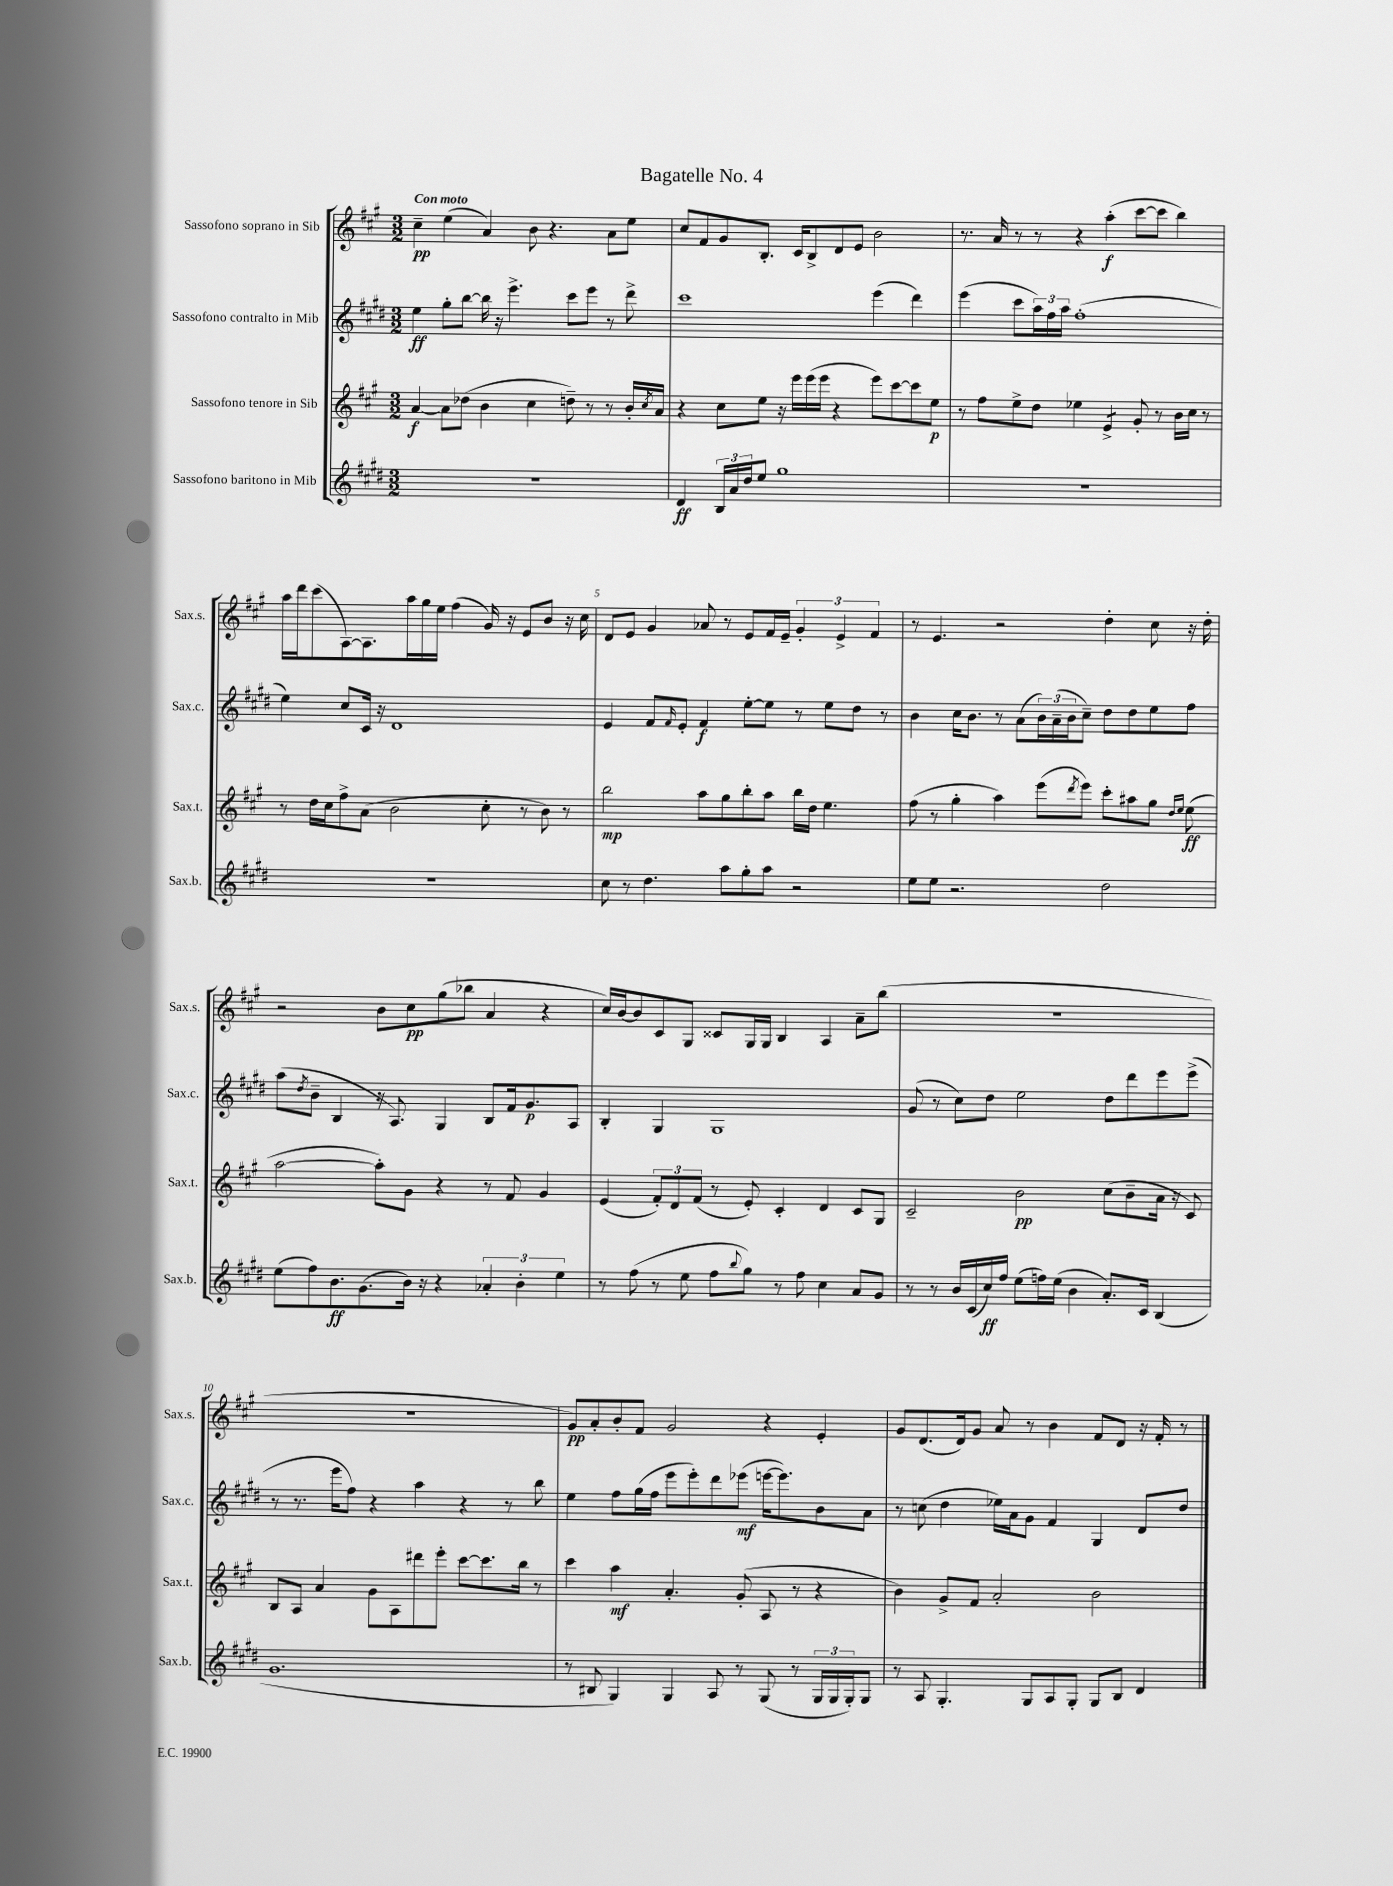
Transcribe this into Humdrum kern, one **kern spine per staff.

**kern	**kern	**kern	**kern
*staff4	*staff3	*staff2	*staff1
*clefG2	*clefG2	*clefG2	*clefG2
*k[f#c#g#d#]	*k[f#c#g#]	*k[f#c#g#d#]	*k[f#c#g#]
*M3/2	*M3/2	*M3/2	*M3/2
1.r	[4a	4ee	4cc#~
.	8a]	8gg#'	(4ee
.	(8dd-	[8bb	.
.	4b	16bb]	4a)
.	.	16r	.
.	.	4.eee^	.
.	4cc#	.	8b
.	.	.	4.r
.	8dd~)	8ccc#	.
.	8r	8eee	.
.	8r	8r	8a
.	16b'	8ddd#^	8ee
.	8qcc#	.	.
.	16a	.	.
=	=	=	=
4d#	4r	1ccc#	8cc#
.	.	.	8f#
24B	8cc#	.	8g#
24a	.	.	.
24dd#	.	.	.
8ee	8ee	.	8.B'
1gg#	16r	.	.
.	16eee	.	16c#
.	(16eee	.	8B^
.	16eee	.	.
.	4r	.	8d
.	.	.	8e
.	8eee)	(4eee	2b
.	[8ccc#	.	.
.	8ccc#]	4ddd#)	.
.	8ee	.	.
=	=	=	=
1.r	8r	(4eee	8.r
.	8ff#	.	.
.	.	.	16a
.	8ee^	8ccc#	8r
.	8dd	24aa)	8r
.	.	24ff#	.
.	.	24aa	.
.	4ee-	(1ff#'	4r
.	4e^	.	(4aa'
.	8g#'	.	[8ccc#
.	8r	.	8ccc#]
.	16b	.	4bb)
.	16cc#	.	.
.	8r	.	.
=	=	=	=
1.r	8r	4ee)	16aa
.	.	.	16ddd
.	16dd	.	(8ccc#
.	16cc#	.	.
.	8ff#^	8cc#	[8A)
.	(8a	16c#	8.A]
.	.	16r	.
.	2b	1d#	.
.	.	.	16aa
.	.	.	16gg#
.	.	.	16ee
.	.	.	(4ff#
.	8cc#'	.	16g#)
.	.	.	16r
.	8r	.	8e
.	8b)	.	8b
.	8r	.	16r
.	.	.	16cc#
=	=	=	=
8cc#	2bb	4e	8d
8r	.	.	8e
4.dd#	.	8f#	4g#
.	.	16qqf#	.
.	.	8e'	.
.	8aa	4f#	8a-
8aa	8gg#	.	8r
8gg#'	8bb'	[8ee'	8e
8aa	8aa	8ee]	16f#
.	.	.	16e~
2r	16bb	8r	6g#'
.	16dd	.	.
.	4.ee	8ee	.
.	.	.	6e^
.	.	8dd#	.
.	.	.	6f#
.	.	8r	.
=	=	=	=
8ee	(8ff#	4b	8r
8ee	8r	.	4.e
2.r	4gg#'	16cc#	.
.	.	8.b	.
.	4aa)	8r	2r
.	.	(8a	.
.	(8eee	24b)	.
.	.	(24a~	.
.	.	24b	.
.	8qddd	.	.
.	8eee)	8cc#~)	.
2dd#	8ccc#'	8dd#	4dd'
.	8aa#	8dd#	.
.	8gg#	8ee	8cc#
.	16qqdd	.	.
.	16qqee	.	.
.	(8ee	8ff#	16r
.	.	.	16dd'
=	=	=	=
(8ee	[2aa	(8aa	2r
.	.	8qdd#	.
8ff#)	.	8b~	.
8.b	.	4B	.
(8.g#	.	.	.
.	8aa'])	16r	8b
.	.	8.A)	.
16b)	8g#	.	8cc#
16r	.	.	.
4r	4r	4G#	(8gg#
.	.	.	8bb-
6a-'	8r	8B	4a
.	8f#	16f#	.
6b'	.	.	.
.	.	8.g#	.
.	4g#	.	4r
6ee	.	.	.
.	.	8A	.
=	=	=	=
8r	(4e	4B'	16cc#)
.	.	.	[16b
(8ff#	.	.	8b]
8r	12f#')	4G#	8c#
.	12d	.	.
8ee	.	.	8G#
.	(12f#	.	.
8ff#	8r	1G#	8c##
8qqbb	.	.	.
8gg#)	8e')	.	16G#
.	.	.	16G#
8r	4c#'	.	4B
8ff#	.	.	.
4cc#	4d	.	4A
8a	8c#	.	8a~
8g#	8G#	.	(8bb
=	=	=	=
8r	2c#~	(8g#	1.r
8r	.	8r	.
16b	.	8cc#)	.
(16c#	.	.	.
16cc#)	.	8dd#	.
16ff#	.	.	.
(8ee	2b	2ee	.
16ff)	.	.	.
(16ee	.	.	.
4b	.	.	.
8.a')	(8cc#	8dd#	.
.	8b~	8ddd#	.
16c#	.	.	.
(4B	16a	8eee	.
.	16r	.	.
.	8c#)	(8eee^	.
=	=	=	=
1.g#	8B	8r	1.r
.	8A	8.r	.
.	4a	.	.
.	.	16eee	.
.	.	8ff#)	.
.	8g#	4r	.
.	8A	.	.
.	8ddd#	4aa	.
.	8eee'	.	.
.	[8ccc#	4r	.
.	8.ccc#]	.	.
.	.	8r	.
.	16bb	.	.
.	8r	8bb	.
=	=	=	=
8r	4ccc#	4ee	8g#)
8B#	.	.	8a'
4G#)	4aa	8ff#	8b'
.	.	(16gg#	8f#
.	.	16ff#	.
4G#	4.a'	8eee	2g#
.	.	8eee')	.
8A	.	8ddd#	.
8r	(8g#'	(8eee-	.
(8G#	8A	[16eee	4r
.	.	8.eee])	.
8r	8r	.	.
24G#	4r	8b	4e'
24G#	.	.	.
24G#')	.	.	.
8G#	.	8a	.
=	=	=	=
8r	4b)	8r	8g#
8A	.	(8cc	(8.d
4.G#'	8g#^	4dd#	.
.	.	.	16d)
.	8f#	.	8g#
.	2a'	16ee-)	8a
.	.	16a	.
8G#	.	8g#	8r
8A	.	4f#	4b
8G#'	.	.	.
8G#	2b	4G#	8f#
8B	.	.	8d
4d#	.	8d#	16r
.	.	.	16f#'
.	.	8dd#	8r
==	==	==	==
*-	*-	*-	*-
